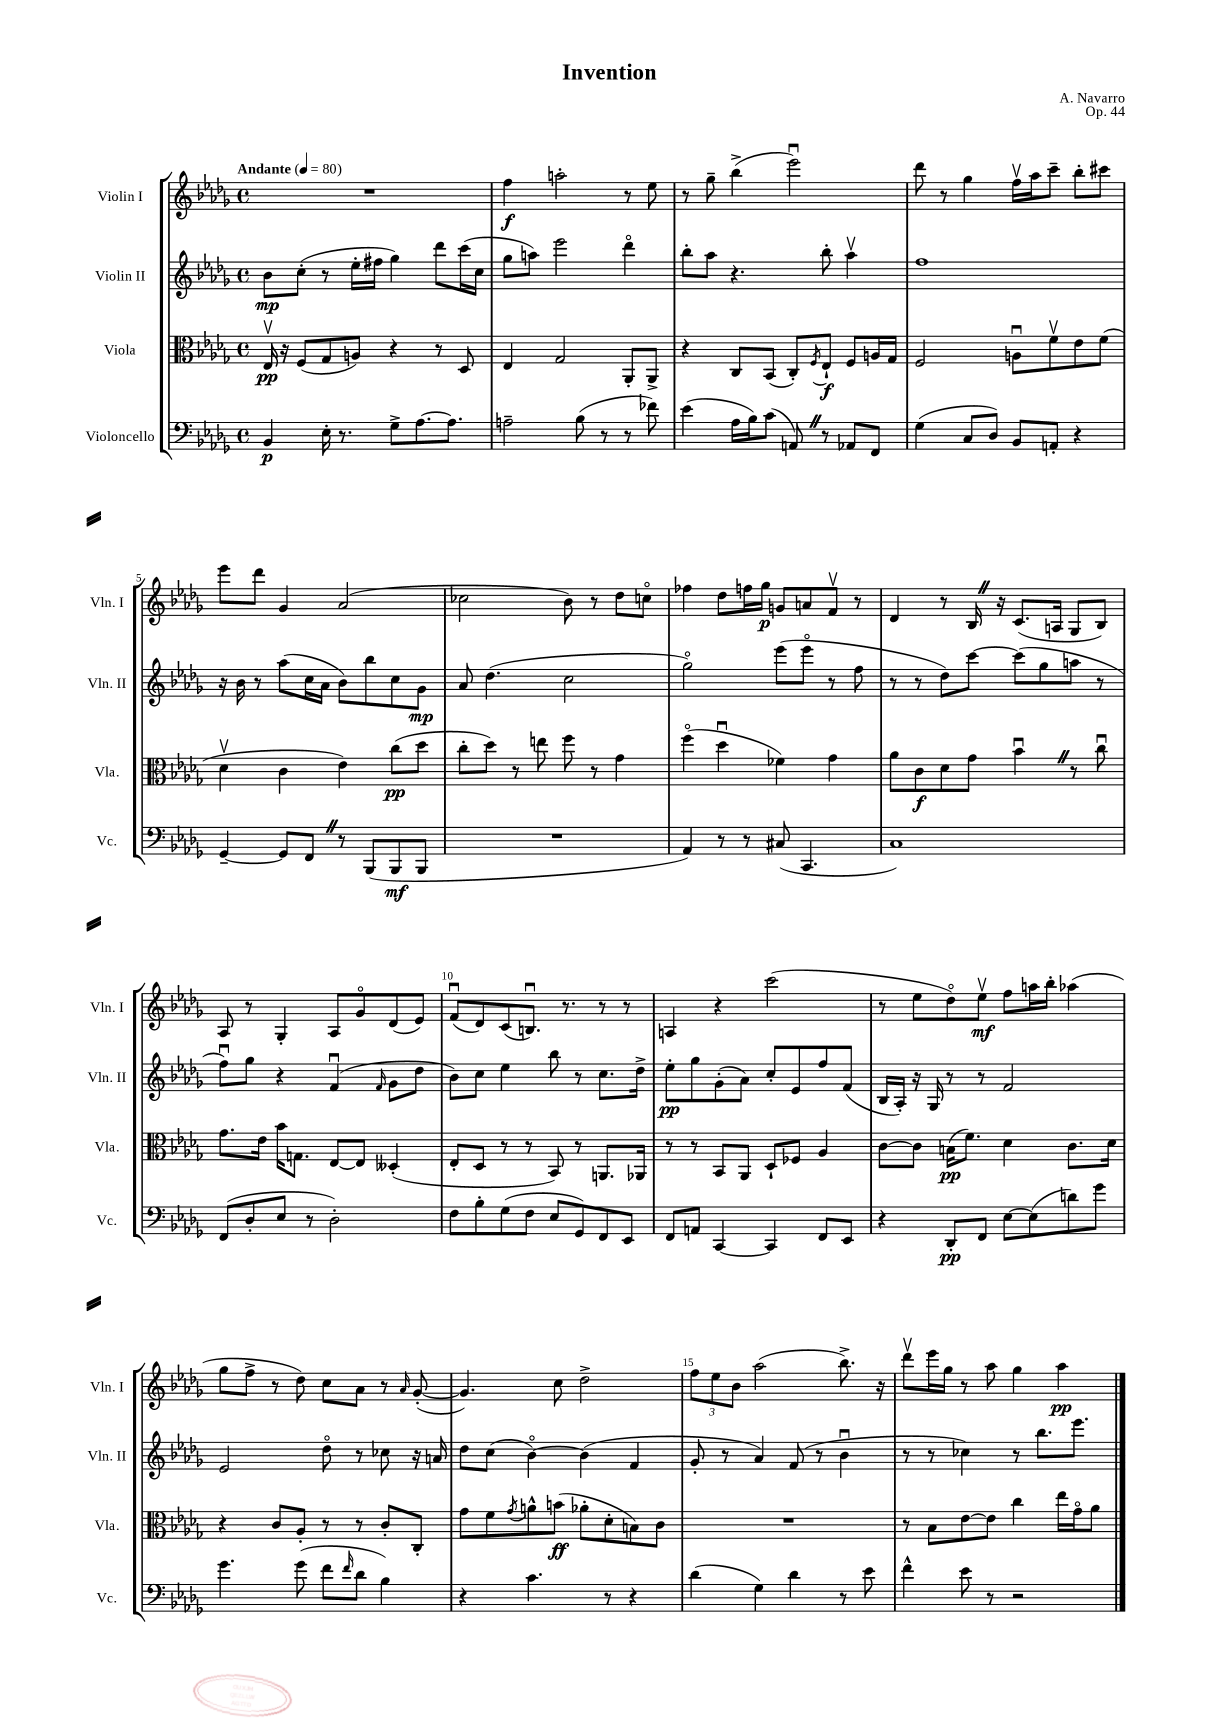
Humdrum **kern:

**kern	**kern	**kern	**kern
*staff4	*staff3	*staff2	*staff1
*clefF4	*clefC3	*clefG2	*clefG2
*k[b-e-a-d-g-]	*k[b-e-a-d-g-]	*k[b-e-a-d-g-]	*k[b-e-a-d-g-]
*M4/4	*M4/4	*M4/4	*M4/4
*met(c)	*met(c)	*met(c)	*met(c)
*MM80	*MM80	*MM80	*MM80
4BB-	16E-v	8b-	1r
.	16r	.	.
.	(8F	(8cc'	.
16E-'	8G-	8r	.
8.r	.	.	.
.	8A)	16ee-'	.
.	.	16ff#	.
8G-^	4r	4gg-)	.
[8.A-	.	.	.
.	8r	8ddd-	.
8.A-]	.	.	.
.	8D-	(16ccc	.
.	.	16cc	.
=	=	=	=
2A~	4E-	8gg-	4ff
.	.	8aa)	.
.	2G-	2eee-	2aa'
(8B-	.	.	.
8r	.	.	.
8r	8AA-'	4ddd-o	8r
8f-)	8AA-^	.	8ee-
=	=	=	=
(4e-	4r	8bb-'	8r
.	.	8aa-	8gg-~
16A-	8C	4.r	(4bb-^
16B-)	.	.	.
(8c	(8BB-	.	.
8AA)	8C')	.	2eee-u)
.	8qF	.	.
8r	8E-`	8bb-'	.
8AA-	8F	4aa-v	.
8FF	16A	.	.
.	16G-	.	.
=	=	=	=
(4G-	2F	1ff	8ddd-
.	.	.	8r
8C	.	.	4gg-
8D-)	.	.	.
8BB-	8Au	.	16ffv
.	.	.	16aa-
8AA'	8fv	.	8ccc~
4r	8e-	.	8bb-'
.	(8f	.	8ccc#
=	=	=	=
[4GG-~	4d-v	16r	8eee-
.	.	16b-	.
.	.	8r	8ddd-
8GG-]	4c	(8aa-	4g-
8FF	.	16cc	.
.	.	16a-	.
8r	4e-)	8b-)	(2a-
(8BBB-	.	8bb-	.
8BBB-	(8cc	8cc	.
8BBB-	8dd-	8g-	.
=	=	=	=
1r	8cc'	8a-	2cc-
.	8dd-)	(4.dd-	.
.	8r	.	.
.	8ee	.	.
.	8ff	2cc	8b-)
.	8r	.	8r
.	4g-	.	8dd-
.	.	.	8cco
=	=	=	=
4AA-)	(4ffo	2gg-o)	4ff-
8r	4dd-u	.	8dd-
8r	.	.	16ff
.	.	.	16gg-
(8C#	4f-)	(8eee-	8g
4.CC	.	8eee-o	8a
.	4g-	8r	8fv
.	.	8ff	8r
=	=	=	=
1C)	8a-	8r	4d-
.	8c	8r	.
.	8d-	8dd-)	8r
.	8g-	[8ccc	16B-
.	.	.	16r
.	4b-u	(8ccc]	(8.c
.	.	8gg-	.
.	.	.	16A
.	8r	8aa	8G-
.	8ccu	8r	8B-)
=	=	=	=
(8FF	8.g-	8ffu)	8A-
8D-'	.	8gg-	8r
.	16e-	.	.
8E-	16b-	4r	4G-'
.	8.G	.	.
8r	.	.	.
2D-')	[8E-	(4fu	8A-
.	8E-]	.	8g-o
.	.	16qqf	.
.	(4D--'	8g-	(8d-
.	.	8dd-	8e-)
=	=	=	=
8F	8E-'	8b-)	(8fu
8B-'	8D-	8cc	8d-)
(8G-	8r	4ee-	(8c
8F	8r	.	8.Bu)
8E-	8BB-)	8bb-	.
.	.	.	8.r
8GG-)	8r	8r	.
8FF	8.AA	8.cc	8r
8EE-	.	.	8r
.	16AA-	16dd-^	.
=	=	=	=
8FF	8r	8ee-'	4A
8AA	8r	8gg-	.
[4CC	8BB-	(8g-'	4r
.	8AA-	8a-)	.
4CC]	8D-`	8cc'	(2ccc
.	8F-	8e-	.
8FF	4A-	8ff	.
8EE-	.	(8f	.
=	=	=	=
4r	[8c	16B-	8r
.	.	16A-')	.
.	8c]	16r	8ee-
.	.	16G-	.
8DD-'	(16B	8r	8dd-o)
.	8.f)	.	.
8FF	.	8r	8ee-v
[8E-	4d-	2f	8ff
(8E-]	.	.	16aa
.	.	.	16bb-'
8d)	8.c	.	(4aa-
8g-	.	.	.
.	16d-	.	.
=	=	=	=
4.g-	4r	2e-	8gg-
.	.	.	8ff^
.	8c	.	8r
(8g-	8A-'	.	8dd-)
8f	8r	8dd-o	8cc
16qqf	.	.	.
8d-	8r	8r	8a-
4B-)	8c'	8cc-	8r
.	.	.	16qqa-
.	8C'	16r	([8g-'
.	.	16a	.
=	=	=	=
4r	8g-	8dd-	4.g-])
.	8f	(8cc	.
.	8qg-	.	.
4.c	8a^^	[4b-o)	.
.	(8b	.	8cc
.	8a-'	(4b-]	2dd-^
8r	8d-'	.	.
4r	8B)	4f	.
.	8c	.	.
=	=	=	=
(4d-	1r	8g-'	12ff
.	.	.	12ee-
.	.	8r	.
.	.	.	12b-
4G-)	.	4a-)	(2aa-
4d-	.	(8f	.
.	.	8r	.
8r	.	4b-u	8.bb-^)
8e-	.	.	.
.	.	.	16r
=	=	=	=
4f^^	8r	8r	8ddd-v
.	8B-	8r	16eee-
.	.	.	16gg-
8e-	[8e-	4cc-)	8r
8r	8e-]	.	8aa-
2r	4cc	8r	4gg-
.	.	8.bb-	.
.	16ee-	.	4aa-
.	16g-o	8.eee-	.
.	8a-	.	.
==	==	==	==
*-	*-	*-	*-
